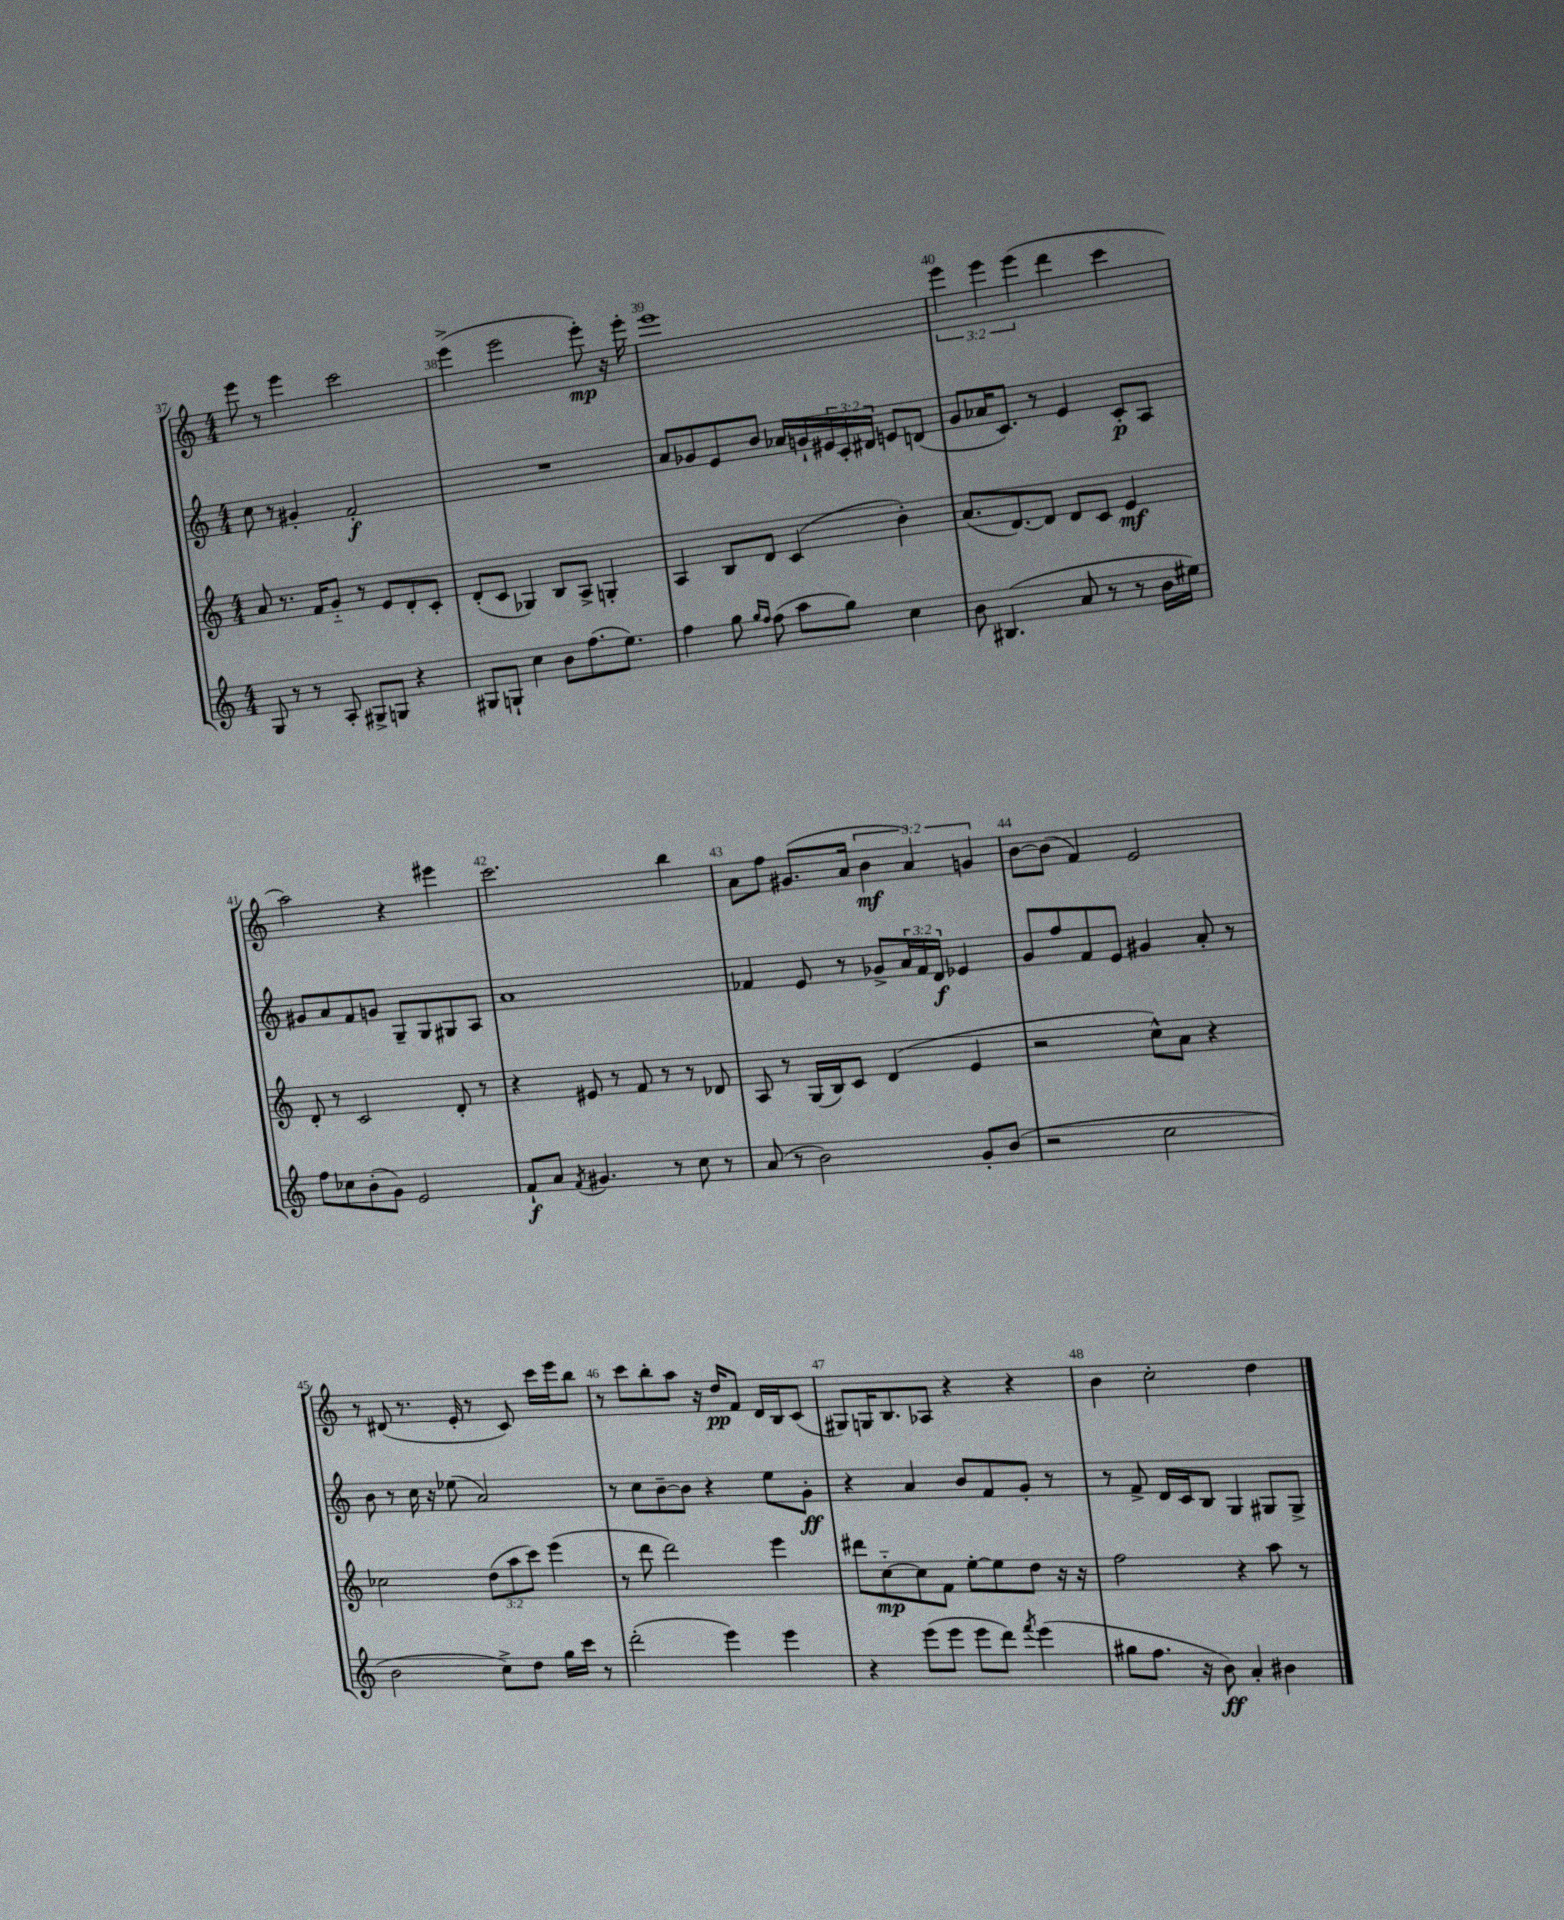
<<
\new StaffGroup <<
\new Staff = "s0" {
    \clef treble \key c \major \numericTimeSignature \time 4/4 \override Staff.TupletNumber.text = #tuplet-number::calc-fraction-text
    e'''8 r8 e'''4 c'''2 |
    e'''4->( e'''2 e'''8-.\mp) r16 e'''16-. |
    e'''1 |
    \tuplet 3/2 { e'''4 e'''4 e'''4( } d'''4 c'''4 |
    a''2) r4 eis'''4 |
    c'''2. b''4 |
    a'8 f''8 gis'8.( a'16 \tuplet 3/2 { b'4\mf a'4) g'4 } |
    b'8~ b'8( f'4) e'2 |
    r8 dis'8( r8. e'16-. r8 c'8) c'''16 e'''16 b''8 |
    r8 c'''8 b''8-. a''8 r16 d''16\pp f'8 d'16 b16 c'8( |
    gis8) g16 b8. aes8 r4 r4 |
    b'4 c''2-. d''4 \bar "|." |
}
\new Staff = "s1" {
    \clef treble \key c \major \numericTimeSignature \time 4/4 \override Staff.TupletNumber.text = #tuplet-number::calc-fraction-text
    c''8 r8 gis'4-. f'2-.\f |
    R1 |
    a'8 ges'8 e'8 b'8 aes'16 g'16-! \tuplet 3/2 { eis'16 c'16-. dis'16 } e'8 d'8( |
    g'8 aes'16 c'8.) r8 e'4 c'8-.\p a8 |
    gis'8 a'8 f'8 g'8 g8-- g8 gis8 a8 |
    a'1 |
    fes'4 e'8 r8 ges'8-> \tuplet 3/2 { a'16 fes'16 d'16\f } ees'4 |
    g'8 f''8 f'8 e'8 gis'4 a'8-. r8 |
    b'8 r8 c''16 r16 ees''8( a'2) |
    r8 c''8 b'8~-- b'8 r4 e''8 g'8-.\ff |
    r4 a'4 b'8 f'8 g'8-. r8 |
    r8 f'8-> d'16 c'16 b8 g4 gis8 gis8-> \bar "|." |
}
\new Staff = "s2" {
    \clef treble \key c \major \numericTimeSignature \time 4/4 \override Staff.TupletNumber.text = #tuplet-number::calc-fraction-text
    a'8 r8. f'16 g'8-_ r8 e'8 d'8-. c'8-. |
    d'8-.( c'8 ges4) b8 a8-> g4-. |
    a4 b8 d'8 c'4( b'4-.) |
    a'8.( d'8.~) d'8 d'8 c'8 e'4\mf |
    d'8-. r8 c'2 d'8-. r8 |
    r4 eis'8 r8 f'8 r8 r8 des'8 |
    a8 r8 g16( b16) c'8 d'4( e'4 |
    r2 c''8-^) a'8 r4 |
    ces''2 \tuplet 3/2 { d''8( a''8 c'''8) } e'''4( |
    r8 d'''8 d'''2) e'''4 |
    dis'''8 c''8~-_\mp c''8 f'8 e''8~-. e''8 d''8 r16 r16 |
    f''2 r4 a''8 r8 \bar "|." |
}
\new Staff = "s3" {
    \clef treble \key c \major \numericTimeSignature \time 4/4
    g8 r8 r8 a8-. gis8-> g8 r4 |
    gis8 g8-! c''4 b'8 f''8.( e''8.) |
    f''4 g''8 \grace { g''16 f''16 } f''8( a''8 g''8) c''4 |
    b'8 bis4.( a'8 r8 r8 b'16 eis''16) |
    f''8 ces''8 b'8-.( g'8) e'2 |
    f'8-!\f a'8 \acciaccatura { f'8 } gis'4. r8 c''8 r8 |
    a'8( r8 b'2) g'8-. b'8( |
    r2 c''2 |
    b'2 c''8->) d''8 g''16 c'''16 r8 |
    d'''2-.( e'''4) e'''4 |
    r4 e'''8( e'''8 e'''8 d'''8) \acciaccatura { f'''8 } e'''4( |
    gis''8 f''8. r16 b'8\ff) a'4-. bis'4 \bar "|." |
}
>>
>>
\layout { \context { \Score currentBarNumber = #37 \override BarNumber.break-visibility = ##(#f #t #t) barNumberVisibility = #all-bar-numbers-visible } }
